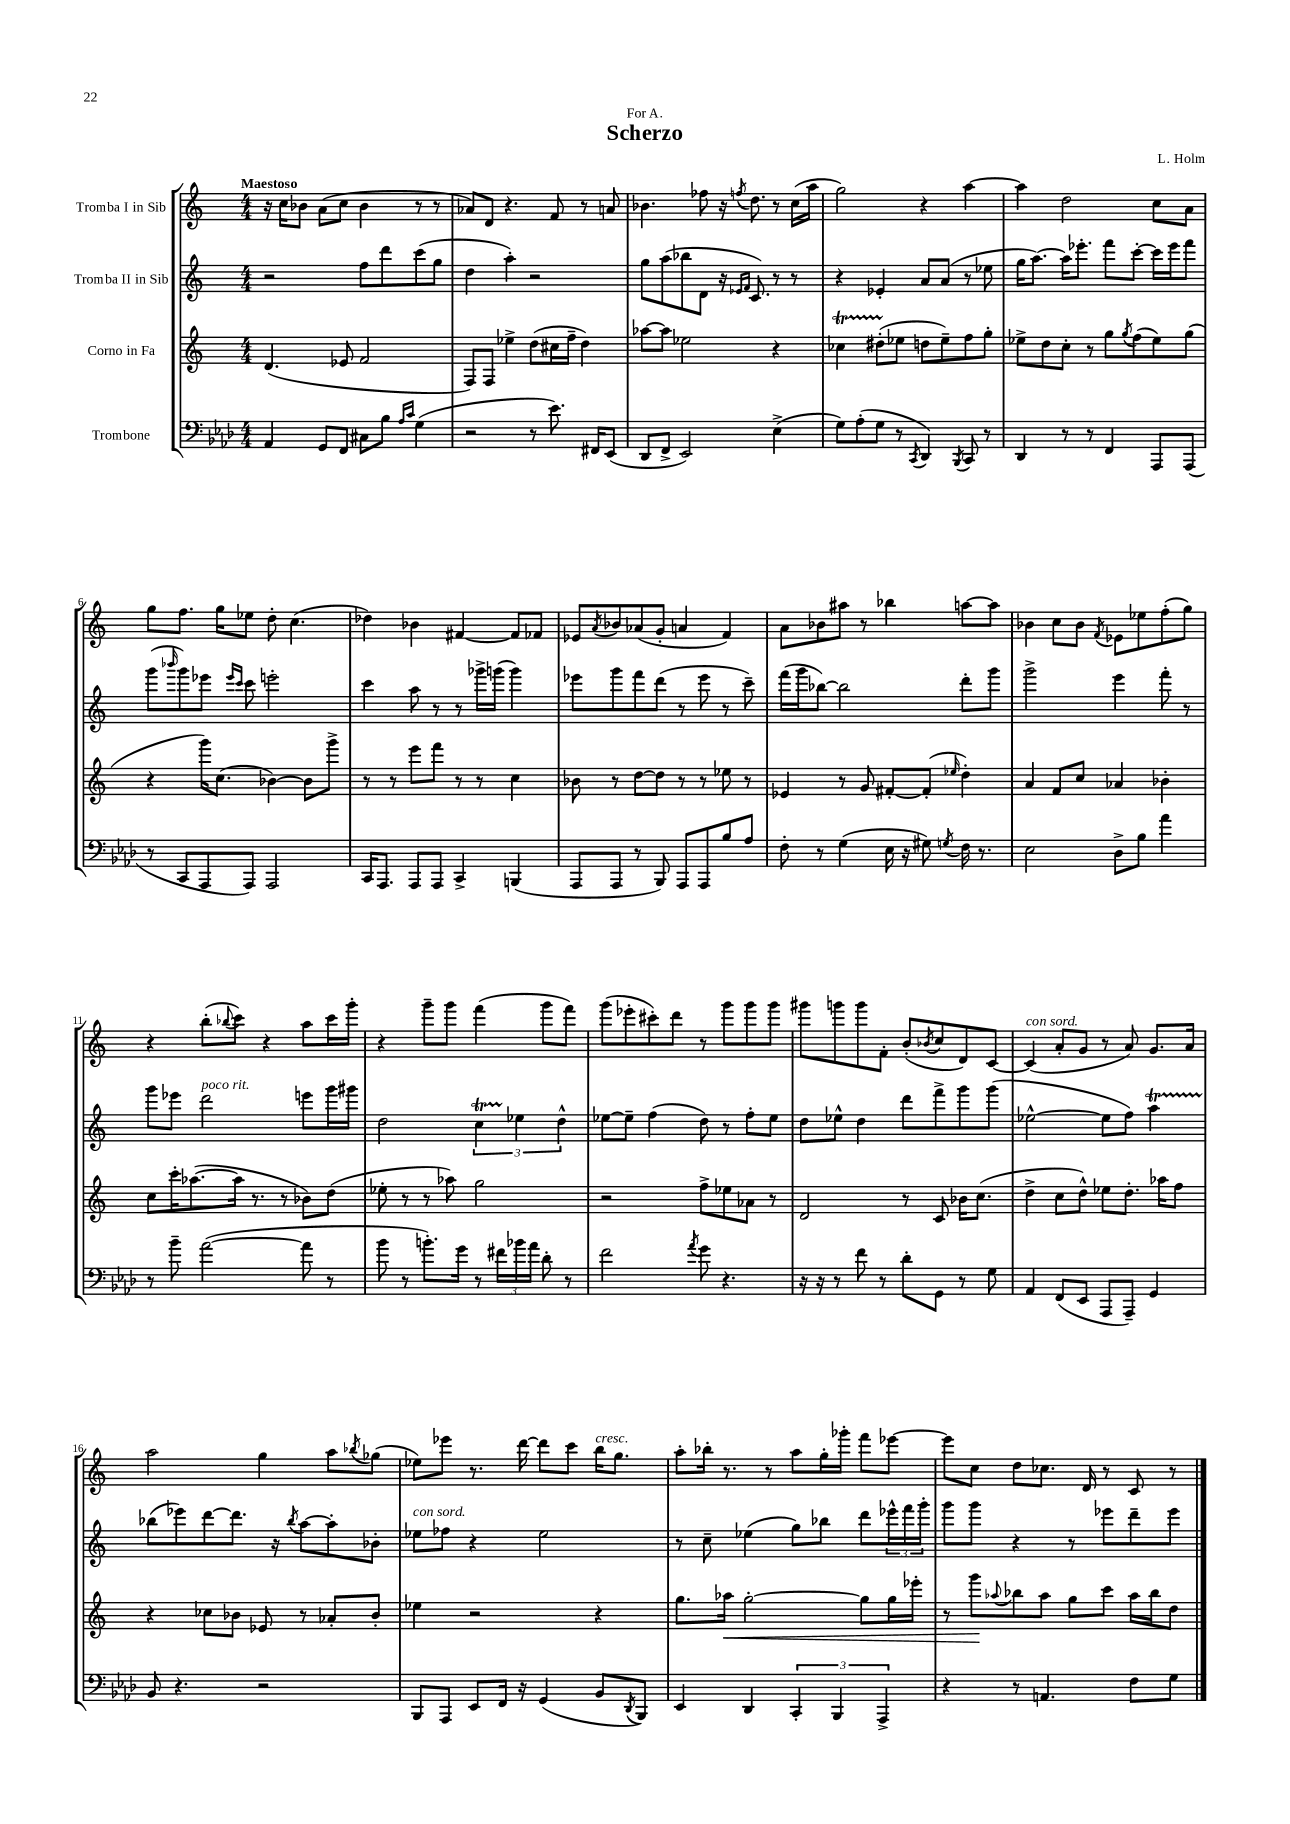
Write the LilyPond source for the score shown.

\header { title = "Scherzo" composer = "L. Holm" dedication = "For A." }
<<
\new StaffGroup <<
\new Staff = "s0" \with { instrumentName = "Tromba I in Sib" } {
    \clef treble \key c \major \numericTimeSignature \time 4/4 \tempo "Maestoso"
    r16 c''16 bes'8 a'8( c''8 bes'4 r8 r8 |
    aes'8) d'8 r4. f'8 r8 a'8 |
    bes'4. fes''8 r16 \acciaccatura { f''8 } d''8. r8 c''16( a''16 |
    g''2) r4 a''4~ |
    a''4 d''2 c''8 a'8 |
    g''8 f''8. g''16 ees''8 d''8-. c''4.( |
    des''4) bes'4 fis'4~ fis'8 fes'8 |
    ees'8 \acciaccatura { a'8 } bes'8 aes'8( g'8-. a'4 f'4) |
    a'8 bes'8 ais''8 r8 bes''4 a''8~ a''8 |
    bes'4 c''8 bes'8 \acciaccatura { f'8 } ees'8 ees''8 f''8-.( g''8) |
    r4 b''8-.( \appoggiatura { bes''8 } c'''8) r4 a''8 c'''16 g'''16-. |
    r4 g'''8-- g'''8 f'''4( g'''8 f'''8) |
    g'''8( ees'''8-. cis'''8-.) d'''8 r8 g'''8 g'''8 g'''8 |
    gis'''8 g'''8 g'''8 f'8-. b'8-.( \acciaccatura { bes'8 } c''8 d'8) c'8~ |
    c'4^\markup { \italic "con sord." }( a'8-. g'8 r8 a'8) g'8. a'16 |
    a''2 g''4 a''8 \acciaccatura { bes''8 } ges''8( |
    ees''8) ees'''8 r8. d'''16~ d'''8 c'''8 b''16^\markup { \italic "cresc." } g''8. |
    a''8-. bes''16-. r8. r8 a''8 g''16-. ges'''16-. f'''8 ees'''8~ |
    ees'''8 c''8 d''8 ces''8. d'16 r8 c'8 r8 \bar "|." |
}
\new Staff = "s1" \with { instrumentName = "Tromba II in Sib" } {
    \clef treble \key c \major \numericTimeSignature \time 4/4
    r2 f''8 d'''8 c'''8( g''8 |
    d''4 a''4-.) r2 |
    g''8 a''8( bes''8 d'8 r16 \grace { ees'16 f'16 } c'8.) r8 r8 |
    r4 ees'4-. a'8 a'8( r8 ees''8 |
    g''16 a''8.~) a''16 ees'''8.-. f'''8 c'''8~-. c'''16 ees'''16 f'''8 |
    g'''8( \grace { bes'''16 } g'''8) ees'''8 \grace { ees'''16 c'''16 } c'''8 e'''2-. |
    c'''4 a''8 r8 r8 ges'''16-> g'''16( g'''4) |
    ees'''8 g'''8 f'''8 d'''8( r8 ees'''8 r8 c'''8--) |
    f'''16( g'''16 bes''8~) bes''2 d'''8-. g'''8 |
    g'''2-> e'''4 f'''8-. r8 |
    g'''8 ees'''8 d'''2^\markup { \italic "poco rit." } e'''8 g'''16 gis'''16 |
    d''2 \tuplet 3/2 { c''4\startTrillSpan ees''4\stopTrillSpan d''4-^ } |
    ees''8~ ees''8-- f''4( d''8) r8 f''8-. ees''8 |
    d''8 ees''8-^ d''4 d'''8 f'''8-> g'''8 g'''8( |
    ees''2~-^ ees''8 f''8) a''4\startTrillSpan |
    bes''8\stopTrillSpan( ees'''8) d'''8~ d'''8. r16 \acciaccatura { bes''8 } a''8~ a''8-. bes'8-. |
    ees''8^\markup { \italic "con sord." } fes''8 r4 ees''2 |
    r8 c''8-- ees''4( g''8) bes''8 d'''8 \tuplet 3/2 { ees'''16-^ f'''16 g'''16-. } |
    g'''8 g'''8 r4 r8 ees'''8 d'''8-- ees'''8 \bar "|." |
}
\new Staff = "s2" \with { instrumentName = "Corno in Fa" } {
    \clef treble \key c \major \numericTimeSignature \time 4/4
    d'4.( ees'8 f'2 |
    f8) f8 ees''4-> d''8( cis''16 f''16-- d''4) |
    aes''8~ aes''8 ees''2 r4 |
    ces''4\startTrillSpan dis''8-.( ees''8\stopTrillSpan d''8 ees''8--) f''8 g''8-. |
    ees''8-> d''8 c''8-. r8 g''8 \acciaccatura { g''8 } f''8( ees''8) g''8( |
    r4 g'''16) c''8.( bes'4~) bes'8 g'''8-> |
    r8 r8 e'''8 f'''8 r8 r8 c''4 |
    bes'8 r8 d''8~ d''8 r8 r8 ees''8 r8 |
    ees'4 r8 g'8 fis'8~-. fis'8-.( \grace { ees''16 } d''4-.) |
    a'4 f'8 c''8 aes'4 bes'4-. |
    c''8 c'''16-. aes''8.~( aes''16 r8. r8 bes'8) d''8( |
    ees''8-. r8 r8 aes''8) g''2 |
    r2 f''8-> ees''8 aes'8 r8 |
    d'2 r8 c'8 bes'16 c''8.( |
    d''4-> c''8 d''8-^) ees''8 d''8.-. aes''16 f''8 |
    r4 ces''8 bes'8 ees'8 r8 aes'8-. bes'8-. |
    ees''4 r2 r4 |
    g''8. aes''16\< g''2~-. g''8 g''16 ees'''16-. |
    r8 g'''8\! \appoggiatura { aes''8 } bes''8 aes''8 g''8 c'''8 aes''16 bes''16 d''8 \bar "|." |
}
\new Staff = "s3" \with { instrumentName = "Trombone" } {
    \clef bass \key aes \major \numericTimeSignature \time 4/4
    aes,4 g,8 f,8 cis8 bes8 \grace { aes16 c'16 } g4( |
    r2 r8 ees'8.) fis,16 ees,8( |
    des,8 f,8-> ees,2) ees4->( |
    g8) aes8-.( g8 r8 \acciaccatura { c,8 } des,4) \acciaccatura { bes,,8 } c,8 r8 |
    des,4 r8 r8 f,4 aes,,8 aes,,8( |
    r8 c,8 aes,,8 aes,,8) aes,,2 |
    c,16 aes,,8. aes,,8 aes,,8 c,4-> b,,4( |
    aes,,8 aes,,8 r8 bes,,8) aes,,8 aes,,8 bes8 aes8 |
    f8-. r8 g4( ees16 r16 gis8) \acciaccatura { g8 } f16 r8. |
    ees2 des8-> bes8 aes'4 |
    r8 bes'8-- aes'2~( aes'8 r8 |
    bes'8 r8 b'8.-.) g'16 r8 \tuplet 3/2 { fis'16 bes'16 aes'16 } des'8-. r8 |
    f'2 \acciaccatura { aes'8 } g'8 r4. |
    r16 r16 r8 f'8 r8 des'8-. g,8 r8 g8 |
    aes,4 f,8( ees,8 aes,,8 aes,,8--) g,4 |
    bes,8 r4. r2 |
    bes,,8 aes,,8 ees,8 f,16 r16 g,4( bes,8 \acciaccatura { des,8 } bes,,8) |
    ees,4 des,4 \tuplet 3/2 { c,4-. bes,,4 aes,,4-> } |
    r4 r8 a,4. f8 g8 \bar "|." |
}
>>
>>
